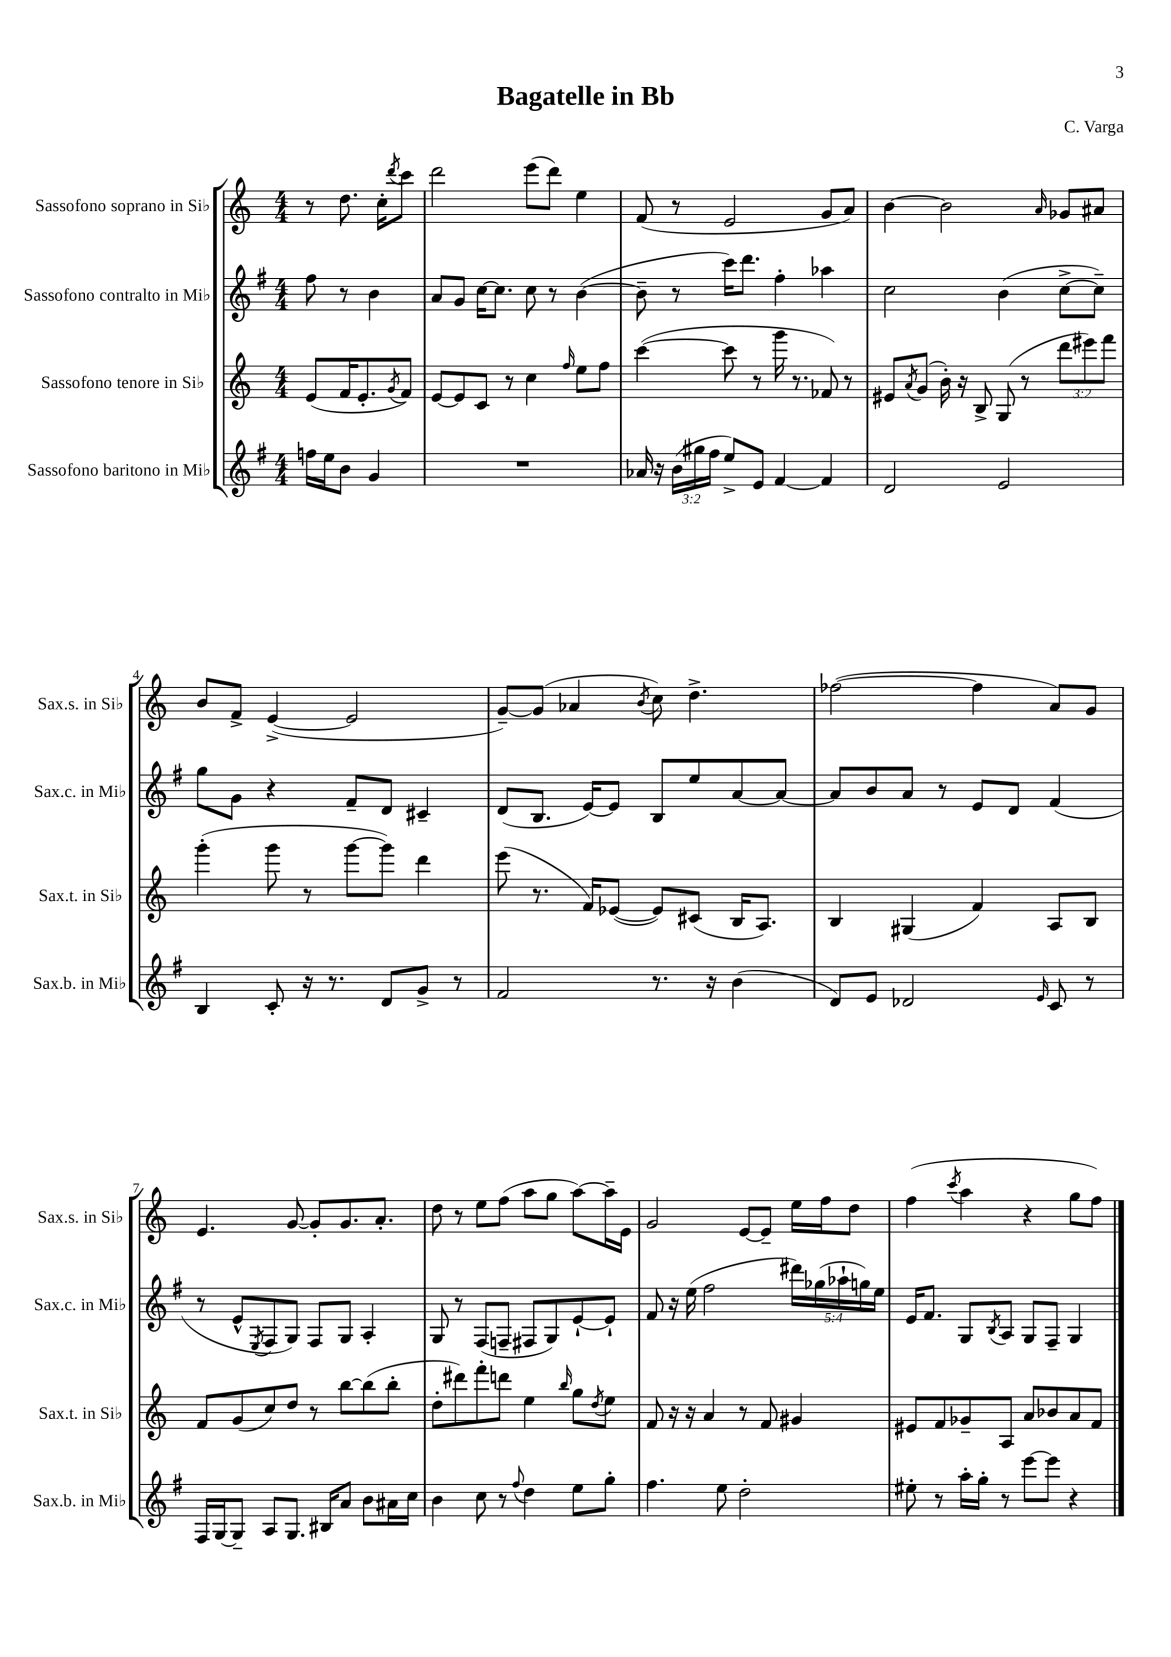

**kern	**kern	**kern	**kern
*staff4	*staff3	*staff2	*staff1
*clefG2	*clefG2	*clefG2	*clefG2
*k[f#]	*k[]	*k[f#]	*k[]
*M4/4	*M4/4	*M4/4	*M4/4
16ff\LL	(8e/L	8ff#\	8r
16ee\J	.	.	.
8b\J	16f/K	8r	8.dd\
.	8.e'/	.	.
4g/	.	4b\	.
.	.	.	16cc'\LK
.	8qg/	.	8qddd/
.	8f/J)	.	8ccc\J
=	=	=	=
1r	[8e/L	8a/L	2ddd\
.	8e/]	8g/J	.
.	8c/J	[16cc\LK	.
.	.	8.cc\]J	.
.	8r	.	.
.	4cc\	8cc\	(8eee\L
.	.	8r	8ddd\J)
.	16qqff/	.	.
.	8ee\L	([4b\	4ee\
.	8ff\J	.	.
=	=	=	=
16a-/	([4ccc\	8b~\]	(8f/
16r	.	.	.
(24b\LL	.	8r	8r
24gg#\	.	.	.
24ff#\JJ	.	.	.
8ee^/L)	8ccc\]	16ccc\LK)	2e/
.	.	8.ddd\J	.
8e/J	8r	.	.
[4f#/	16ggg\	4ff#'\	.
.	8.r	.	.
4f#/]	8f-/)	4aa-\	8g/L
.	8r	.	8a/J)
=	=	=	=
2d/	8e#/L	2cc\	[4b\
.	8qa/	.	.
.	(8g/J	.	.
.	16b'\)	.	2b\]
.	16r	.	.
.	8B^/	.	.
2e/	(8G/	(4b\	.
.	8r	.	.
.	.	.	16qqa/
.	12ddd\L	[8cc^\L	8g-/L
.	12eee#\)	.	.
.	.	8cc~\]J)	8a#/J
.	12fff\J	.	.
=	=	=	=
4B/	(4ggg'\	8gg\L	8b/L
.	.	8g\J	8f^/J
8c'/	8ggg\	4r	([4e^/
16r	8r	.	.
8.r	.	.	.
.	[8ggg\L	8f#~/L	2e/]
8d/L	8ggg\]J)	8d/J	.
8g^/J	4ddd\	4c#~/	.
8r	.	.	.
=	=	=	=
2f#/	(8eee\	(8d/L	[8g~/L)
.	8.r	8.B/J	(8g/]J
.	.	.	4a-/
.	16f/LK)	[16e/LK)	.
.	([8e-/J	8e/]J	.
.	.	.	8qb/
8.r	8e-/]L)	8B/L	8cc\)
.	(8c#/J	8ee/	4.dd^\
16r	.	.	.
(4b\	16B/LK	[8a/	.
.	8.A/J)	.	.
.	.	8a/_J	.
=	=	=	=
8d/L)	4B/	8a/]L	([2ff-\
8e/J	.	8b/	.
2d-/	(4G#/	8a/J	.
.	.	8r	.
.	4f/)	8e/L	4ff-\]
.	.	8d/J	.
16qqe/	.	.	.
8c/	8A/L	(4f#/	8a/L)
8r	8B/J	.	8g/J
=	=	=	=
16F#/LL	8f/L	8r	4.e/
[16G/J	.	.	.
8G~/]J	(8g/	8e^^/L	.
.	.	8qE/	.
8A/L	8cc/)	8F#/	.
8.G/J	8dd/J	8G/J)	[8g/
.	8r	8F#/L	8g'/]L
16B#/LK	.	.	.
8a/J	[8bb\L	8G/J	8.g/
8b\L	(8bb\]	4A'/	.
.	.	.	8.a'/J
16a#\L	8bb'\J	.	.
16cc\JJ	.	.	.
=	=	=	=
4b\	8dd'\L	8G/	8dd\
.	8ddd#\)	8r	8r
8cc\	8fff'\	(8F#/L	8ee\L
8r	8ddd\J	8F~/J	(8ff\J
8qqff#/	.	.	.
4dd\	4ee\	8F#/L	8aa\L
.	.	8G/)	8gg\J
.	16qqbb/	.	.
8ee\L	8gg\L	[8e`/	[8aa\L)
.	8qdd/	.	.
8gg'\J	8ee\J	8e`/]J	16aa~\]L
.	.	.	16e\JJ
=	=	=	=
4.ff#\	8f/	8f#/	2g/
.	16r	16r	.
.	16r	(16ee\	.
.	4a/	2ff#\	.
8ee\	.	.	.
2dd'\	8r	.	[8e/L
.	8f/	.	8e~/]J
.	4g#/	20ddd#\LL)	16ee\LL
.	.	(20gg-\	.
.	.	.	16ff\J
.	.	20aa-`\	.
.	.	.	8dd\J
.	.	20gg\)	.
.	.	20ee\JJ	.
=	=	=	=
8ee#'\	8e#/L	16e/LK	(4ff\
.	.	8.f#/J	.
8r	8f/	.	.
.	.	.	8qccc/
16aa'\LL	8g-~/	8G/L	4aa\
16gg'\JJ	.	.	.
.	.	8qB/	.
8r	8A/J	8A/J	.
[8eee\L	8a/L	8G/L	4r
8eee\]J	8b-/	8F#~/J	.
4r	8a/	4G/	8gg\L
.	8f/J	.	8ff\J)
==	==	==	==
*-	*-	*-	*-
